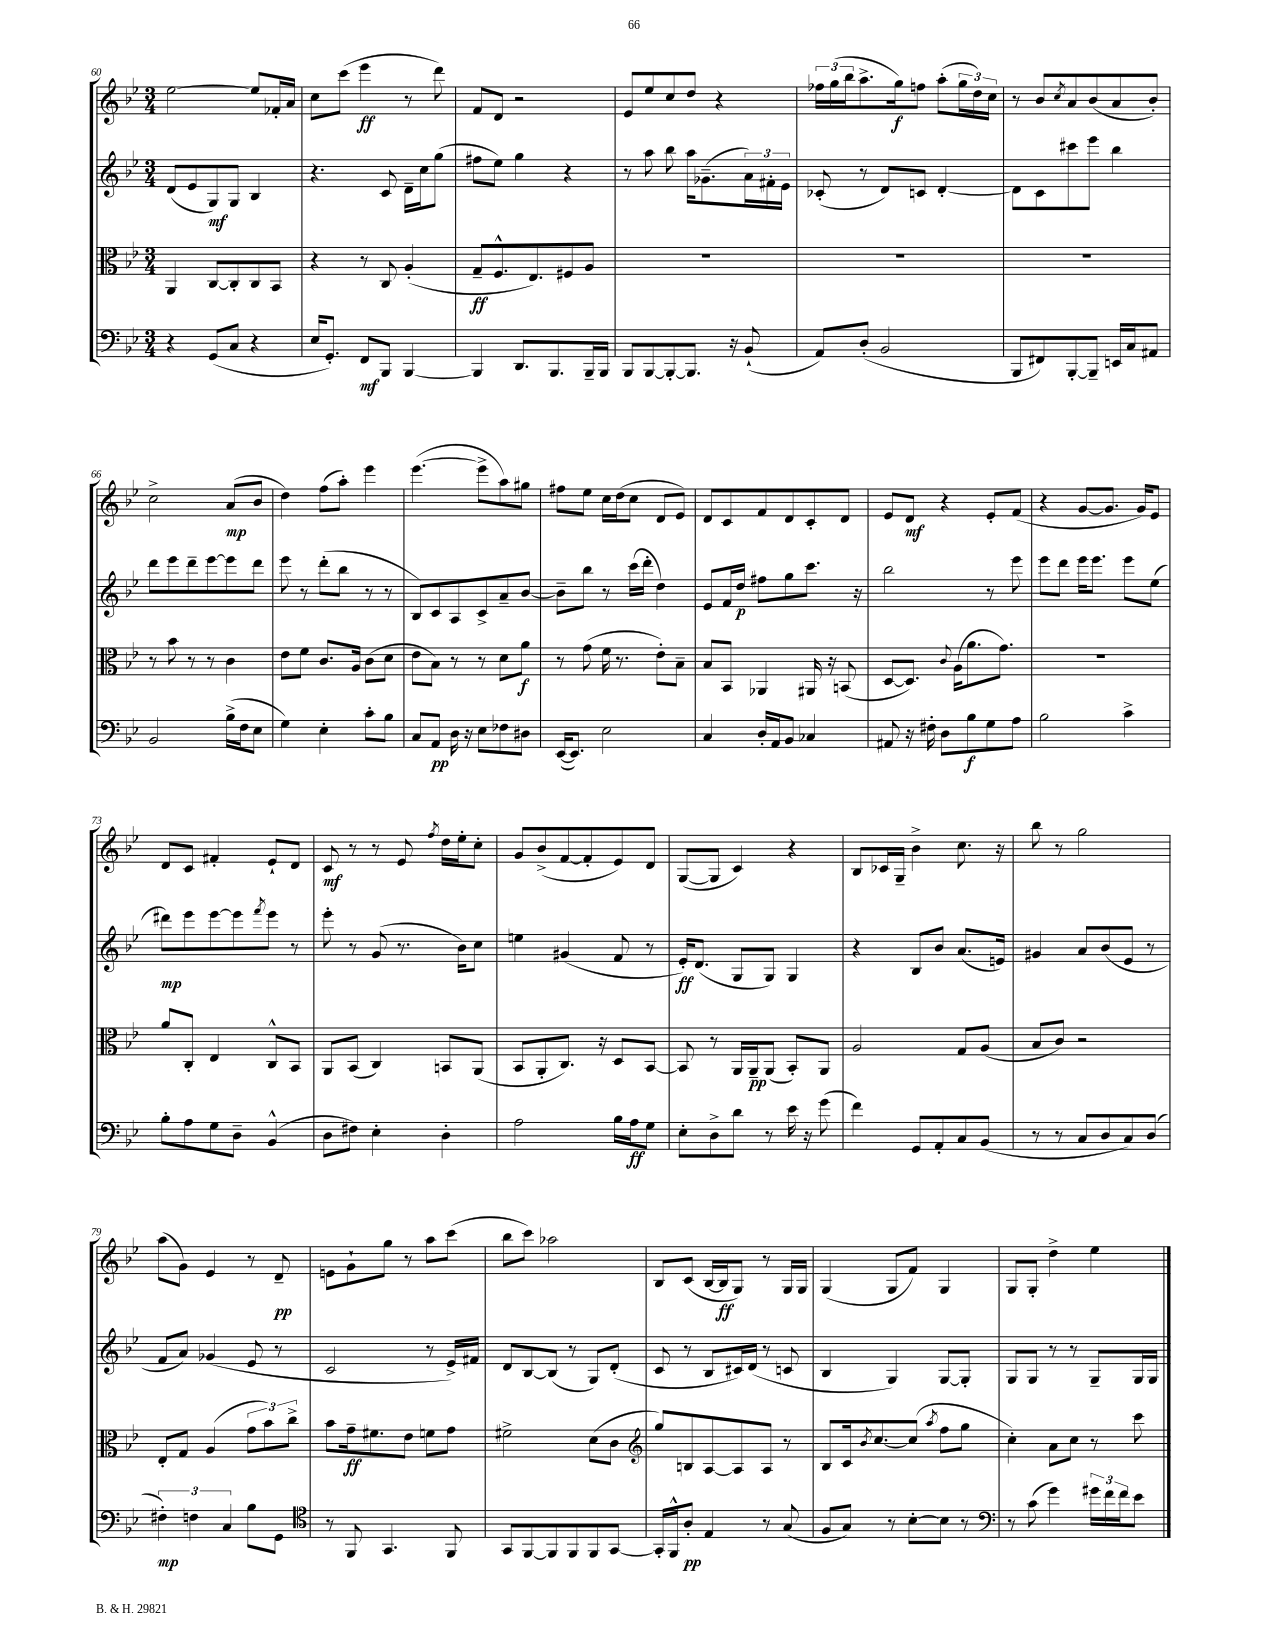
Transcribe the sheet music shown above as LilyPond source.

<<
\new StaffGroup <<
\new Staff = "s0" {
    \clef treble \key bes \major \numericTimeSignature \time 3/4
    ees''2~ ees''8 fes'16-. a'16 |
    c''8 c'''8( ees'''4\ff r8 d'''8) |
    f'8 d'8 r2 |
    ees'8 ees''8 c''8 d''8 r4 |
    \tuplet 3/2 { fes''16 g''16( bes''16 } a''8.-> g''16\f) f''8 a''8-.( \tuplet 3/2 { g''16 d''16) c''16 } |
    r8 bes'8 \acciaccatura { c''8 } a'8 bes'8( a'8 bes'8-.) |
    c''2-> a'8\mp( bes'8 |
    d''4) f''8( a''8-.) ees'''4 |
    ees'''4.~( ees'''8-> a''8) gis''8 |
    fis''8 ees''8 c''16 d''16( c''8 d'8 ees'8) |
    d'8 c'8 f'8 d'8 c'8-. d'8 |
    ees'8 d'8\mf r4 ees'8-. f'8( |
    r4 g'8~ g'8. g'16) ees'8 |
    d'8 c'8 fis'4-. ees'8-! d'8 |
    c'8\mf r8 r8 ees'8 \acciaccatura { f''8 } d''16 ees''16-. c''8-. |
    g'8 bes'8->( f'8~ f'8-. ees'8) d'8 |
    g8~( g8 c'4) r4 |
    bes8 ces'16 g16-- bes'4-> c''8. r16 |
    bes''8 r8 g''2 |
    a''8( g'8) ees'4 r8 d'8--\pp |
    e'8 g'8-! g''8 r8 a''8 c'''8( |
    bes''8 c'''8) aes''2 |
    bes8 c'8( bes16~ bes16\ff g8) r8 g16 g16 |
    g4( g8 f'8) g4 |
    g8 g8-. d''4-> ees''4 \bar "|." |
}
\new Staff = "s1" {
    \clef treble \key bes \major \numericTimeSignature \time 3/4
    d'8( ees'8 g8\mf) g8 bes4 |
    r4. c'8 d'16-- c''16 g''8( |
    fis''8 ees''8) g''4 r4 |
    r8 a''8 bes''8 a''16 ges'8.--( \tuplet 3/2 { a'16) fis'16-. ees'16 } |
    ces'8-.( r8 d'8) c'8 d'4~-. |
    d'8 c'8 cis'''8 ees'''8 bes''4 |
    d'''8 ees'''8 d'''8-- ees'''8~ ees'''8 d'''8 |
    ees'''8 r8 d'''8-.( bes''8 r8 r8 |
    bes8) c'8 a8 c'8-> a'8-- bes'8~ |
    bes'8-- bes''8 r8 c'''16( d'''16-. d''4) |
    ees'8 f'16 d''16\p fis''8 g''8 c'''8. r16 |
    bes''2 r8 ees'''8 |
    ees'''8 d'''8 ees'''16 ees'''8. ees'''8 ees''8( |
    dis'''8\mp) ees'''8 ees'''8~ ees'''8 \acciaccatura { f'''8 } ees'''8 r8 |
    ees'''8-. r8 g'8( r8. bes'16) c''8 |
    e''4 gis'4( f'8 r8 |
    ees'16-.\ff) d'8.( g8 g8) g4 |
    r4 bes8 bes'8 a'8.( e'16) |
    gis'4 a'8 bes'8( ees'8 r8 |
    f'8 a'8) ges'4( ees'8 r8 |
    c'2 r8 ees'16->) fis'16 |
    d'8 bes8~ bes8( r8 g8) d'8-.( |
    c'8 r8 bes8 cis'16) d'16( r8 c'8 |
    bes4 g4) g8~ g8-. |
    g8 g8 r8 r8 g8-- g16 g16 \bar "|." |
}
\new Staff = "s2" {
    \clef alto \key bes \major \numericTimeSignature \time 3/4
    a,4 c8~ c8-. c8 bes,8 |
    r4 r8 c8 a4-.( |
    g8--\ff f8.-^ ees8.) fis8 a8 |
    R2. |
    R2. |
    R2. |
    r8 bes'8 r8 r8 c'4 |
    ees'8 f'8 c'8. a16 c'8( d'8 |
    ees'8 bes8) r8 r8 d'8 a'8\f |
    r8 g'8( f'16 r8. ees'8-.) bes8-- |
    bes8 bes,8 aes,4 ais,16 r16 b,8( |
    d8~ d8.) \appoggiatura { c'8 } a16( a'8. g'8.) |
    R2. |
    a'8 c8-. ees4 c8-^ bes,8 |
    a,8 bes,8( c4) b,8 a,8( |
    bes,8 a,8-. c8.) r16 d8 bes,8~ |
    bes,8 r8 a,16 a,16--\pp a,8( bes,8-.) a,8 |
    a2 g8 a8( |
    bes8 c'8) r2 |
    ees8-. g8 a4( \tuplet 3/2 { g'8 bes'8) c''8-> } |
    bes'8 g'16--\ff fis'8. ees'8 f'8 g'8 |
    fis'2-> d'8( c'8 |
    \clef treble g''8) b8 a8~ a8 a8 r8 |
    bes8 c'16 \acciaccatura { bes'8 } c''8.~ c''8( \acciaccatura { a''8 } f''8 g''8 |
    c''4-.) a'8 c''8 r8 c'''8 \bar "|." |
}
\new Staff = "s3" {
    \clef bass \key bes \major \numericTimeSignature \time 3/4
    r4 g,8( c8 r4 |
    ees16 g,8.-.) f,8\mf bes,,8 bes,,4~ |
    bes,,4 d,8. bes,,8. bes,,16-- bes,,16 |
    bes,,8 bes,,8~ bes,,8~-. bes,,8. r16 bes,8-!( |
    a,8) d8-.( bes,2 |
    bes,,8 fis,8) bes,,8~-. bes,,8-- e,16 c16 ais,8 |
    bes,2 bes16->( f16 ees8 |
    g4) ees4-. c'8-. bes8 |
    c8 a,8\pp d16 r16 ees8 fes8 dis8 |
    ees,16~( ees,8.) ees2 |
    c4 d16-. a,16 bes,8 ces4 |
    ais,8 r16 fis16-. d8 bes8\f g8 a8 |
    bes2 c'4-> |
    bes8-. a8 g8 d8-- bes,4-^( |
    d8 fis8) ees4-. d4-. |
    a2 bes16 a16\ff g8 |
    ees8-. d8-> d'8 r8 ees'16 r16 g'8( |
    f'4) g,8 a,8-. c8 bes,8( |
    r8 r8 c8 d8 c8) d8( |
    \tuplet 3/2 { fis4-.\mp) f4 c4 } bes8 g,8 |
    \clef tenor r8 f,8 g,4. f,8 |
    g,8 f,8~ f,8 f,8 f,8 g,8~ |
    g,16-. f,16-^ a8-.\pp ees4 r8 g8( |
    f8 g8) r8 bes8~-. bes8 r8 |
    \clef bass r8 c'8( g'4) \tuplet 3/2 { gis'16 f'16 f'16 } ees'8 \bar "|." |
}
>>
>>
\layout { \context { \Score currentBarNumber = #60 } }
